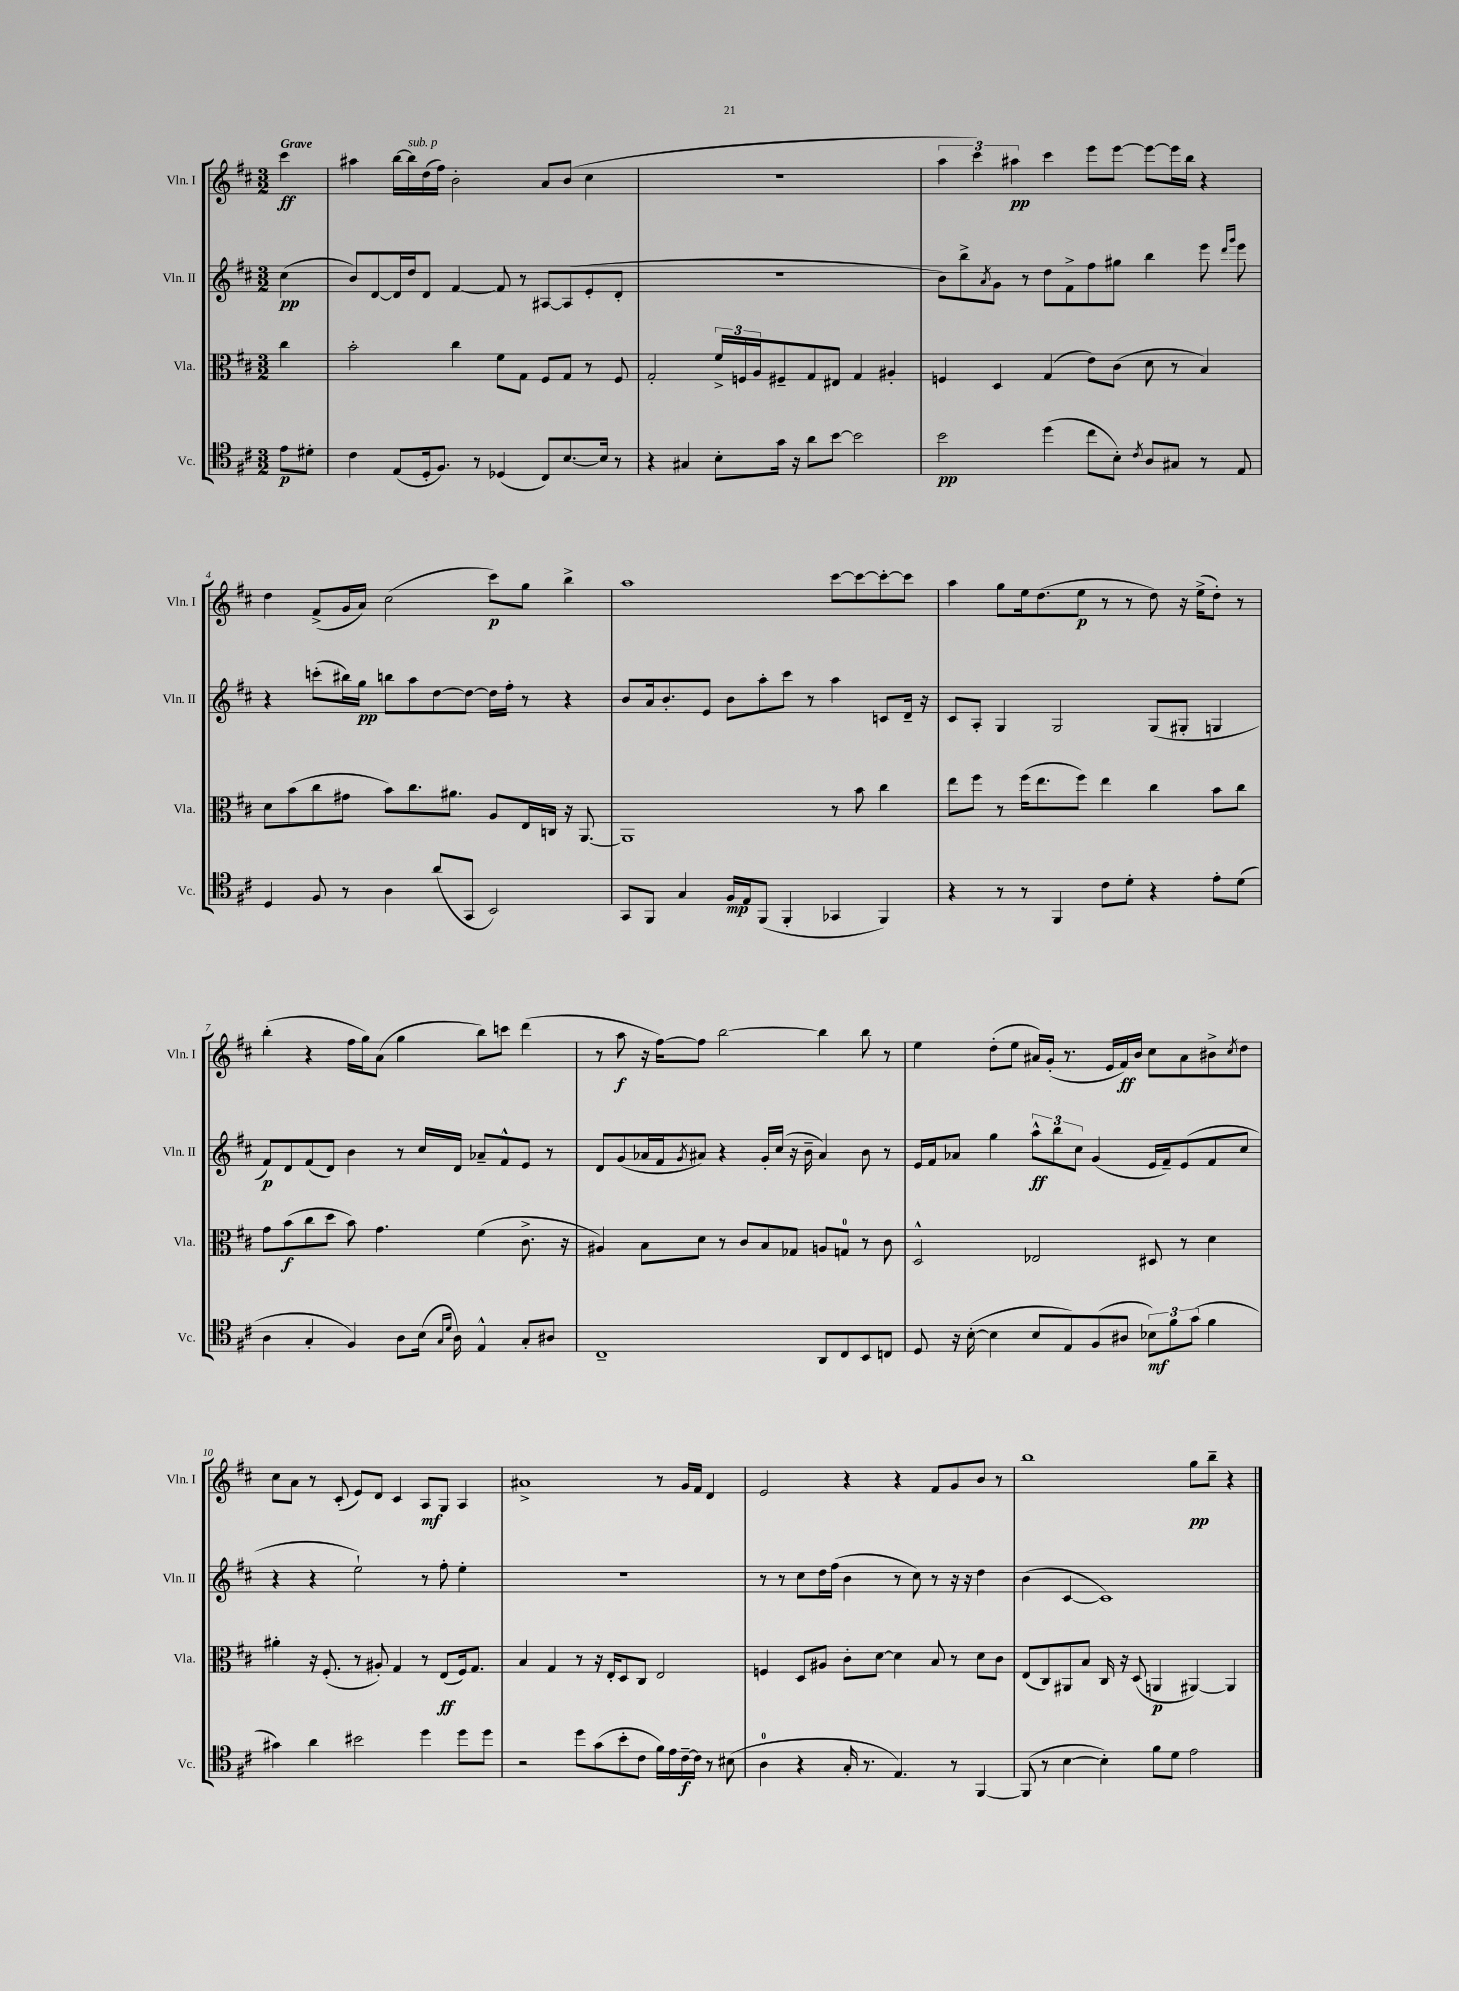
<<
\new StaffGroup <<
\new Staff = "s0" \with { instrumentName = "Vln. I" shortInstrumentName = "Vln. I" } {
    \clef treble \key d \major \numericTimeSignature \time 3/2 \partial 4 \tempo "Grave"
    cis'''4\ff |
    ais''4 b''16~ b''16^\markup { \italic "sub. p" } d''16( fis''16) b'2-. a'8 b'8( cis''4 |
    R1. |
    \tuplet 3/2 { a''4 cis'''4) ais''4\pp } cis'''4 e'''8 e'''8~ e'''8~ e'''16 b''16 r4 |
    d''4 fis'8->( g'16 a'16) cis''2( cis'''8\p) g''8 b''4-> |
    a''1 cis'''8~ cis'''8~ cis'''8~-. cis'''8 |
    a''4 g''8 e''16 d''8.( e''8\p r8 r8 d''8) r16 e''16->( d''8-.) r8 |
    b''4-.( r4 fis''16 g''16) a'8( g''4 b''8) c'''8 d'''4( |
    r8 a''8\f r16 fis''16~) fis''8 b''2~ b''4 b''8 r8 |
    e''4 d''8-.( e''8 ais'16) g'16-.( r8. e'16 fis'16\ff) b'16 cis''8 ais'8 bis'8-> \acciaccatura { cis''8 } d''8 |
    cis''8 a'8 r8 cis'8-.( e'8) d'8 cis'4 a8\mf g8 a4 |
    ais'1-> r8 g'16 fis'16 d'4 |
    e'2 r4 r4 fis'8 g'8 b'8 r8 |
    b''1 g''8\pp b''8-- r4 \bar "|." |
}
\new Staff = "s1" \with { instrumentName = "Vln. II" shortInstrumentName = "Vln. II" } {
    \clef treble \key d \major \numericTimeSignature \time 3/2 \partial 4
    cis''4\pp( |
    b'8) d'8~ d'16 d''16 d'8 fis'4~ fis'8 r8 ais8~ ais8( e'8-. d'8-. |
    R1. |
    b'8) b''8-> \acciaccatura { a'8 } g'8 r8 d''8 fis'8-> fis''8 gis''8 b''4 e'''8 \grace { d'''16 g'''16 } e'''8 |
    r4 c'''8-.( bis''16) g''16\pp b''8 a''8 d''8~ d''8~ d''16 fis''16-. r8 r4 |
    b'8 a'16 b'8.-. e'8 b'8 a''8-. cis'''8 r8 a''4 c'8 d'16-- r16 |
    cis'8 a8-. g4 g2 g8( gis8-. g4 |
    fis'8\p) d'8 fis'8( d'8) b'4 r8 cis''16 d'16 aes'8-- fis'8-^ e'8 r8 |
    d'8 g'8( aes'16 fis'16 \acciaccatura { g'8 } ais'8) r4 g'16-. cis''16( r16 b'16-- ais'4) b'8 r8 |
    e'16 fis'16 aes'8 g''4 \tuplet 3/2 { a''8-^\ff b''8 cis''8 } g'4( e'16 fis'16--) e'8( fis'8 cis''8 |
    r4 r4 e''2-!) r8 fis''8-. e''4-. |
    R1. |
    r8 r8 cis''8 d''16 fis''16( b'4 r8 cis''8) r8 r16 r16 d''4 |
    b'4( cis'4~ cis'1) \bar "|." |
}
\new Staff = "s2" \with { instrumentName = "Vla." shortInstrumentName = "Vla." } {
    \clef alto \key d \major \numericTimeSignature \time 3/2 \partial 4
    cis''4 |
    b'2-. cis''4 fis'8 g8 fis8 g8 r8 fis8 |
    g2-. \tuplet 3/2 { fis'16-> f16 a16 } fis8-- g8 eis8 g4 ais4-. |
    f4 d4 g4( e'8) cis'8( d'8 r8 b4) |
    d'8 b'8( cis''8 gis'8 b'8) cis''8. ais'8. a8 e16 c16 r16 a,8.~ |
    a,1 r8 b'8 cis''4 |
    e''8 fis''8 r8 fis''16( e''8. fis''8) e''4 cis''4 b'8 cis''8 |
    g'8 b'8\f( cis''8 d''8 b'8) g'4. fis'4( cis'8.-> r16 |
    ais4) b8 d'8 r8 cis'8 b8 ges8 a8 g8-0 r8 cis'8 |
    d2-^ ees2 dis8 r8 d'4 |
    ais'4-. r16 fis8.-.( r8 ais8-.) g4 r8 e8\ff( fis16) g8. |
    b4 g4 r8 r16 e16-. d8 cis8 e2 |
    f4 d8 ais8 cis'8-. d'8~ d'4 b8 r8 d'8 cis'8 |
    e8( cis8) ais,8 b8 cis16 r16 d8( a,4\p ais,4~) ais,4 \bar "|." |
}
\new Staff = "s3" \with { instrumentName = "Vc." shortInstrumentName = "Vc." } {
    \clef tenor \key d \major \numericTimeSignature \time 3/2 \partial 4
    e'8\p dis'8-. |
    cis'4 e8( d16-. fis8.) r8 des4( cis8) b8.~ b16 r8 |
    r4 gis4 b8-. g'16 r16 a'8 b'8~ b'2 |
    b'2\pp d''4( cis''8 b8-.) \acciaccatura { cis'8 } a8 gis8 r8 e8 |
    d4 fis8 r8 a4 a'8( g,8 b,2) |
    g,8 fis,8 g4 fis16\mp e16 fis,8( fis,4-. ges,4 fis,4) |
    r4 r8 r8 fis,4 cis'8 d'8-. r4 e'8-. d'8( |
    a4 g4-. fis4) a8 b16( \grace { g16 d'16 } a16) e4-^ g8-. ais8 |
    cis1-- a,8 cis8 b,8 c8 |
    d8 r16 b16~-.( b4 b8 e8) fis8( ais8 \tuplet 3/2 { bes8\mf) fis'8 g'8( } fis'4 |
    gis'4) a'4 bis'2 d''4 d''8 d''8 |
    r2 d''8 g'8( b'8-. cis'8 fis'16) e'16 cis'16~--\f cis'16 r8 bis8( |
    a4-0 r4 g16-. r8. e4.) r8 fis,4~ |
    fis,8( r8 b4~ b4-.) fis'8 d'8 e'2 \bar "|." |
}
>>
>>
